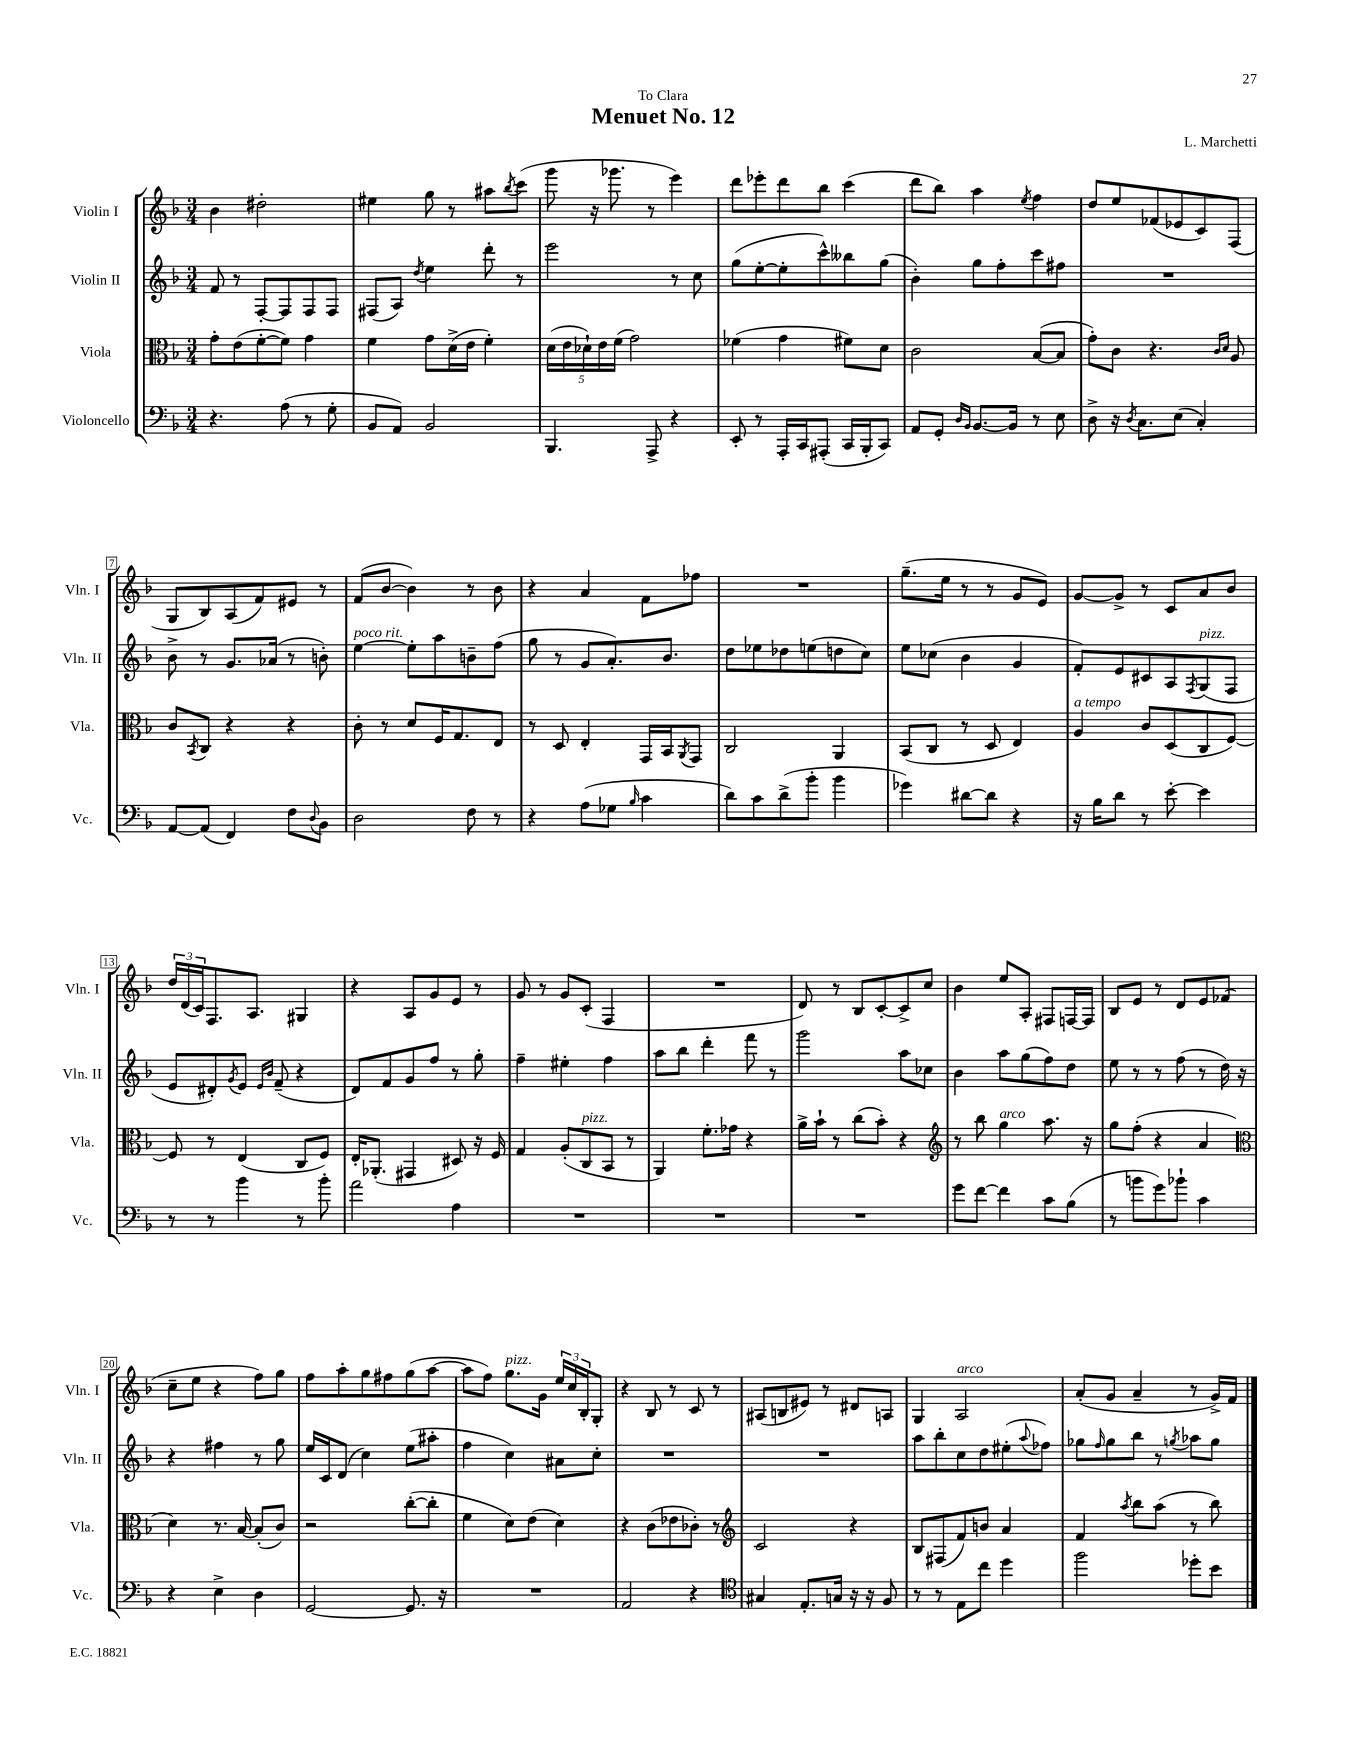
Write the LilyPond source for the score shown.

\header { title = "Menuet No. 12" composer = "L. Marchetti" dedication = "To Clara" }
<<
\new StaffGroup <<
\new Staff = "s0" \with { instrumentName = "Violin I" shortInstrumentName = "Vln. I" } {
    \clef treble \key f \major \numericTimeSignature \time 3/4
    bes'4 dis''2-. |
    eis''4 g''8 r8 ais''8 \acciaccatura { bes''8 } c'''8( |
    g'''8 r16 ges'''8. r8 e'''4) |
    d'''8 ees'''8-. d'''8 bes''8 c'''4( |
    d'''8 bes''8) a''4 \acciaccatura { e''8 } f''4 |
    d''8 e''8 fes'8( ees'8 c'8) f8( |
    g8 bes8) a8( f'8) eis'8 r8 |
    f'8( bes'8~ bes'4) r8 bes'8 |
    r4 a'4 f'8 fes''8 |
    R2. |
    g''8.--( e''16 r8 r8 g'8 e'8) |
    g'8~ g'8-> r8 c'8 a'8 bes'8 |
    \tuplet 3/2 { d''16 d'16( c'16) } f8. a8. gis4 |
    r4 a8 g'8 e'8 r8 |
    g'8 r8 g'8 c'8-.( f4 |
    R2. |
    d'8) r8 bes8 c'8~-. c'8-> c''8 |
    bes'4 e''8 a8-. fis8 f16~ f16 |
    bes8 e'8 r8 d'8 e'8 fes'8( |
    c''8-- e''8 r4 f''8) g''8 |
    f''8 a''8-. g''8 fis''8 g''8( a''8~ |
    a''8 f''8) g''8.^\markup { \italic "pizz." } g'16 \tuplet 3/2 { e''16 c''16 bes16-. } g8-. |
    r4 bes8 r8 c'8 r8 |
    ais8( b8 eis'8) r8 dis'8 a8 |
    g4 a2^\markup { \italic "arco" } |
    a'8-.( g'8 a'4-- r8 g'16->) f'16 \bar "|." |
}
\new Staff = "s1" \with { instrumentName = "Violin II" shortInstrumentName = "Vln. II" } {
    \clef treble \key f \major \numericTimeSignature \time 3/4
    f'8 r8 f8~-. f8 f8 f8 |
    fis8( a8) \acciaccatura { d''8 } e''4 d'''8-. r8 |
    e'''2 r8 c''8 |
    g''8( e''8~-. e''8-. c'''8-^) beses''8 g''8( |
    bes'4-.) g''8 f''8-. c'''8 fis''8 |
    R2. |
    bes'8-> r8 g'8. aes'16( r8 b'8-.) |
    e''4~^\markup { \italic "poco rit." } e''8-. a''8 b'8-- f''8( |
    g''8 r8 g'8 a'8.-.) bes'8. |
    d''8 ees''8 des''8 e''8( d''8 c''8) |
    e''8 ces''8( bes'4 g'4 |
    f'8-.) e'8 cis'8 a8 \acciaccatura { f8 } g8^\markup { \italic "pizz." }( f8 |
    e'8 dis'8-.) \acciaccatura { g'8 } e'8 \grace { e'16 bes'16 } f'8--( r4 |
    d'8) f'8 g'8 f''8 r8 g''8-. |
    f''4-- eis''4-. f''4 |
    a''8 bes''8 d'''4-. f'''8 r8 |
    g'''2 a''8 ces''8 |
    bes'4 a''8 g''8( f''8) d''8 |
    e''8 r8 r8 f''8( r8 d''16) r16 |
    r4 fis''4 r8 g''8 |
    e''16 c'16 d'8( c''4) e''8( ais''8-. |
    f''4 c''4) ais'8 c''8-. |
    R2. |
    R2. |
    a''8 bes''8-. c''8 d''8 eis''8-.( \appoggiatura { a''8 } fes''8) |
    ges''8 \grace { f''16 } ges''8 bes''8 r8 \acciaccatura { g''8 } aes''8 g''8 \bar "|." |
}
\new Staff = "s2" \with { instrumentName = "Viola" shortInstrumentName = "Vla." } {
    \clef alto \key f \major \numericTimeSignature \time 3/4
    g'8-. e'8( f'8~-. f'8) g'4 |
    f'4 g'8 d'16->( e'16 f'4-.) |
    \tuplet 5/4 { d'16( e'16 des'16-!) e'16 f'16( } g'2) |
    fes'4( g'4 fis'8) d'8 |
    c'2 bes8~( bes8 |
    g'8-.) c'8 r4. \grace { c'16 d'16 } a8 |
    c'8 \acciaccatura { bes,8 } c8 r4 r4 |
    c'8-. r8 d'8 f16 g8. e8 |
    r8 d8 e4-. g,16 bes,16 \acciaccatura { a,8 } g,8 |
    c2 a,4 |
    bes,8( c8 r8 d8 e4) |
    a4^\markup { \italic "a tempo" } c'8 d8( c8 f8~) |
    f8 r8 e4( c8 f8) |
    e16-. aes,8.-.( gis,4 dis8) r16 f16 |
    g4 a8-.( c8^\markup { \italic "pizz." } bes,8 r8 |
    a,4) f'8.-. ges'16 r4 |
    a'16-> bes'16-! r8 c''8( bes'8-.) r4 |
    \clef treble r8 bes''8 g''4^\markup { \italic "arco" } a''8. r16 |
    g''8 f''8-.( r4 a'4 |
    \clef alto d'4) r8. bes16~ bes8-.( c'8) |
    r2 c''8~-.( c''8-. |
    f'4 d'8) e'8( d'4) |
    r4 c'8( ees'8 ces'8-.) r8 |
    \clef treble c'2 r4 |
    bes8 fis8( f'8) b'8 a'4 |
    f'4 \acciaccatura { a''8 } bes''8 a''8( r8 bes''8) \bar "|." |
}
\new Staff = "s3" \with { instrumentName = "Violoncello" shortInstrumentName = "Vc." } {
    \clef bass \key f \major \numericTimeSignature \time 3/4
    r4. a8( r8 g8-. |
    bes,8 a,8) bes,2 |
    bes,,4. a,,8-> r4 |
    e,8-. r8 a,,16-. c,16 ais,,8-.( c,16 bes,,16-. c,8) |
    a,8 g,8-. \grace { d16 bes,16 } bes,8.~ bes,16 r8 e8 |
    d8-> r16 \acciaccatura { d8 } c8. e8( c4-.) |
    a,8~ a,8( f,4) f8 \appoggiatura { d8 } bes,8 |
    d2 f8 r8 |
    r4 a8( ges8 \grace { bes16 } c'4 |
    d'8) c'8 d'8->( bes'8-. bes'4 |
    ges'4) dis'8~ dis'8 r4 |
    r16 bes16 d'8 r8 e'8~-. e'4 |
    r8 r8 bes'4 r8 bes'8-. |
    a'2 a4 |
    R2. |
    R2. |
    R2. |
    g'8 f'8~ f'4 c'8 bes8( |
    r8 b'8 g'8) bes'8-! c'4 |
    r4 e4-> d4 |
    g,2~ g,8. r16 |
    R2. |
    a,2 r4 |
    \clef tenor gis4 e8.-. g16 r16 r16 f8 |
    r8 r8 e8 c''8 d''4 |
    f''2 des''8-. bes'8 \bar "|." |
}
>>
>>
\layout { \context { \Score \override BarNumber.stencil = #(make-stencil-boxer 0.1 0.3 ly:text-interface::print) } }
